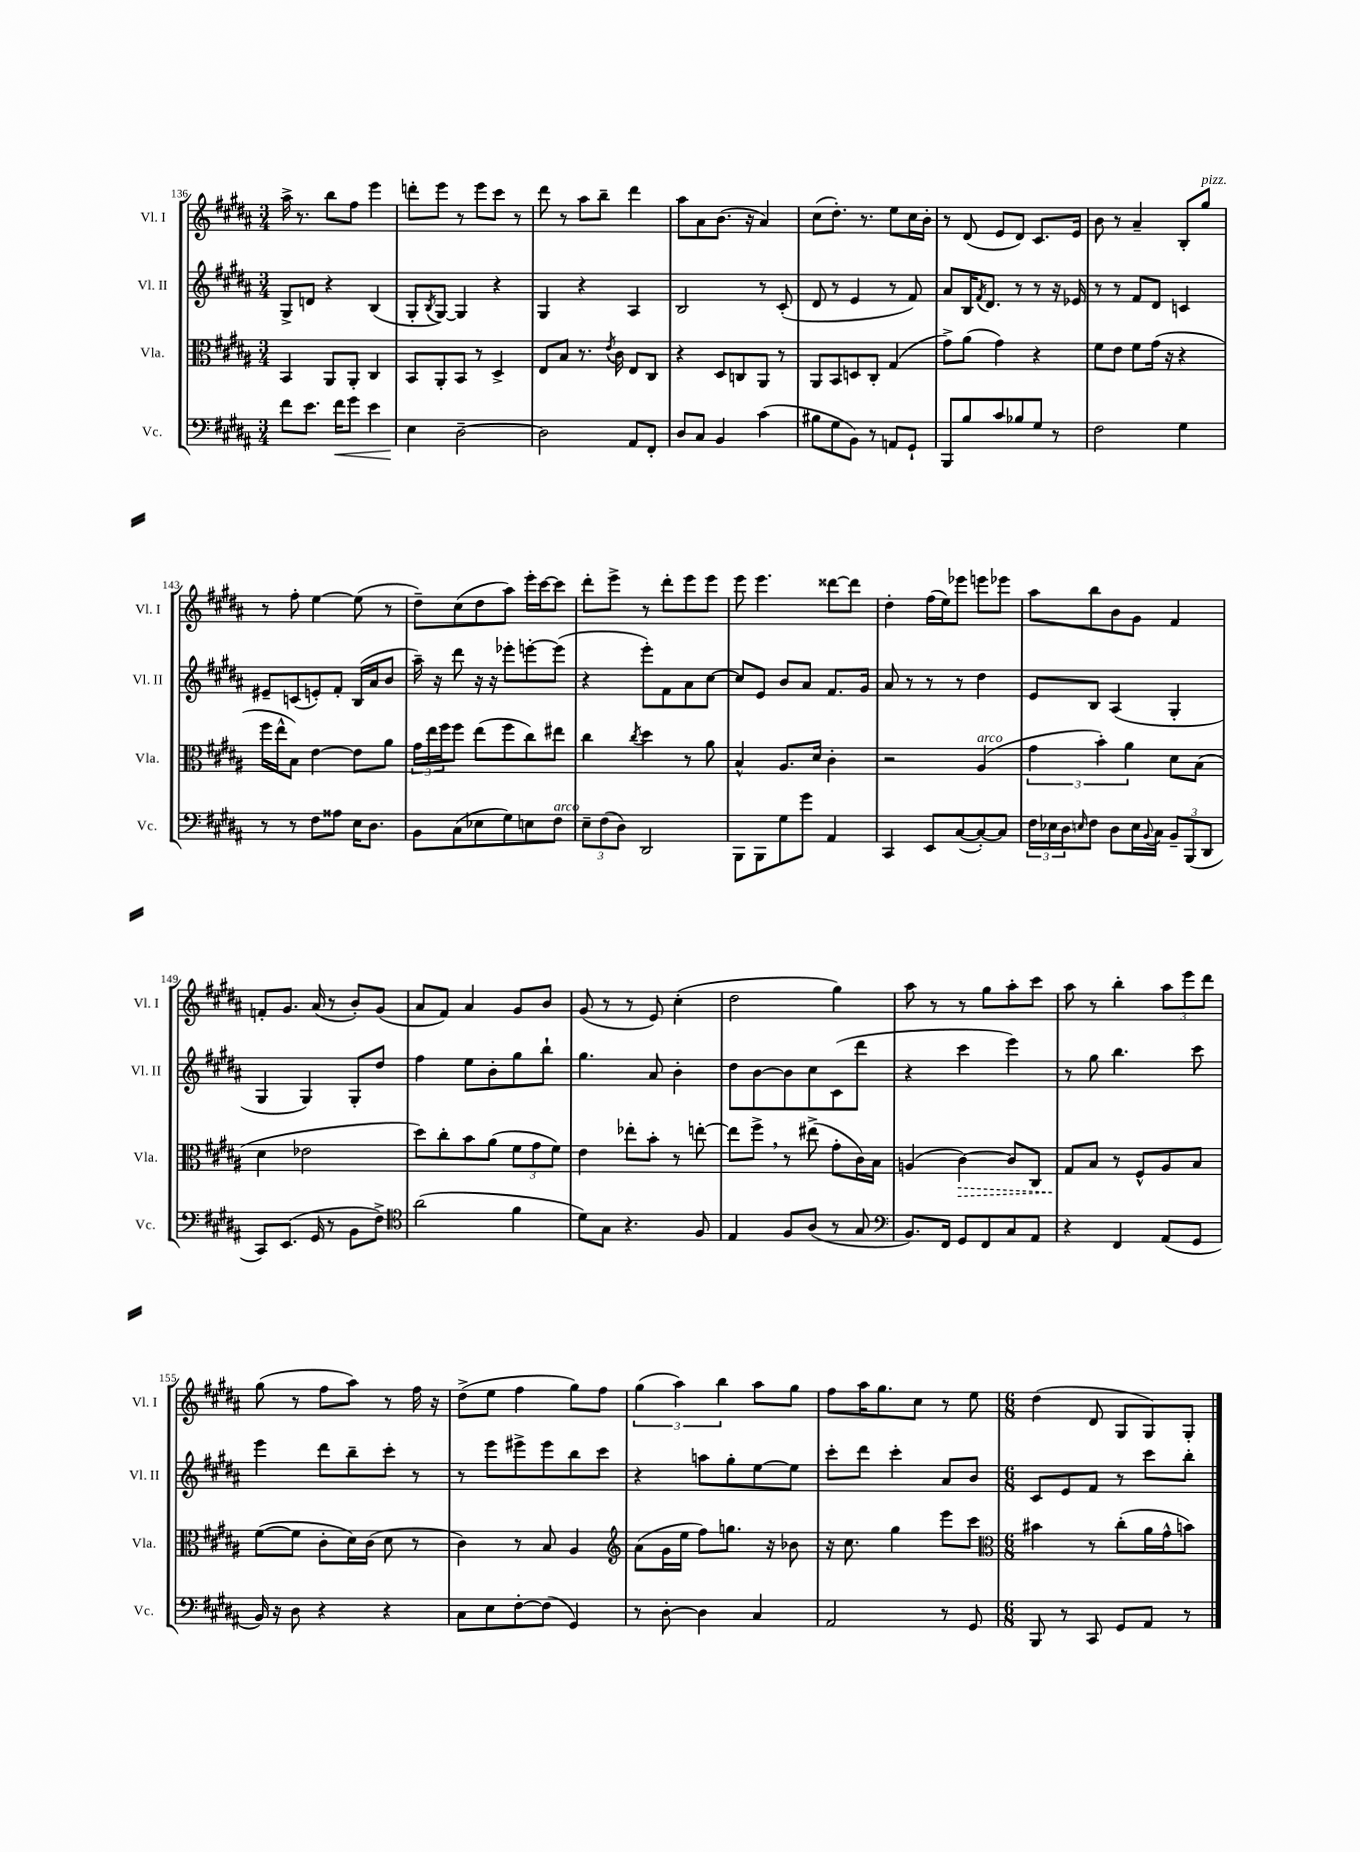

**kern	**dynam	**kern	**dynam	**kern	**kern
*part4	*part4	*part3	*part3	*part2	*part1
*staff4	*staff4	*staff3	*staff3	*staff2	*staff1
*I"Vc.	*	*I"Vla.	*	*I"Vl. II	*I"Vl. I
*I'Vc.	*	*I'Vla.	*	*I'Vl. II	*I'Vl. I
*clefF4	*	*clefC3	*	*clefG2	*clefG2
*k[f#c#g#d#a#]	*	*k[f#c#g#d#a#]	*	*k[f#c#g#d#a#]	*k[f#c#g#d#a#]
*M3/4	*	*M3/4	*	*M3/4	*M3/4
=136	=136	=136	=136	=136	=136
8f#\L	.	4BB/	.	8G#^/L	16aa#^\
.	.	.	.	.	8.r
8.e\J	.	.	.	8dn/J	.
.	.	8AA#/L	.	4r	8bb\L
!	!LO:HP:b	!	!	!	!
16f#\KL	<	.	.	.	.
8g#\J	.	8AA#'/J	.	.	8ff#\J
4e\	.	4C#/	.	(4B/	4eee\
=137	=137	=137	=137	=137	=137
4E\	.	8BB/L	.	8G#'/L	8dddn'\L
.	.	.	.	8qB/	.
.	.	8AA#'/	.	[8G#/J)	8eee\J
[2D#~\	[	8BB/J	.	4G#/]	8r
.	.	8r	.	.	8eee\L
.	.	4D#^/	.	4r	8ccc#\J
.	.	.	.	.	8r
=138	=138	=138	=138	=138	=138
2D#\]	.	8E/L	.	4G#/	8ddd#\
.	.	8B/J	.	.	8r
.	.	8.r	.	4r	8aa#\L
.	.	.	.	.	8bb~\J
.	.	8qe/	.	.	.
.	.	16c#\	.	.	.
8AA#/L	.	8E/L	.	4A#/	4ddd#\
8FF#'/J	.	8C#/J	.	.	.
=139	=139	=139	=139	=139	=139
8D#/L	.	4r	.	2B/	8aa#\L
8C#/J	.	.	.	.	8a#\
4BB/	.	8D#/L	.	.	(8.b\J
.	.	8Cn/	.	.	.
.	.	.	.	.	16r
(4c#\	.	8AA#/J	.	8r	4a#/)
.	.	8r	.	(8c#'/	.
=140	=140	=140	=140	=140	=140
8B#X\L	.	8AA#/L	.	8d#/	(8cc#\L
8G#\	.	8BB/	.	8r	8.dd#'\J)
8BB\J)	.	8Dn/	.	4e/	.
.	.	.	.	.	8.r
8r	.	8C#'/J	.	.	.
8AAn/L	.	(4G#/	.	8r	8ee\L
8GG#`/J	.	.	.	8f#/)	16cc#\L
.	.	.	.	.	16b'\JJ
=141	=141	=141	=141	=141	=141
8BBB/L	.	8g#^\L)	.	8a#/L	8r
8B/	.	(8a#\J	.	16B/K	(8d#/
.	.	.	.	8qf#/	.
.	.	.	.	8.d#/J	.
8c#/	.	4g#\)	.	.	8e/L
8B-X/	.	.	.	8r	8d#/J)
8G#/J	.	4r	.	8r	8.c#/L
8r	.	.	.	16r	.
.	.	.	.	16e-X/	16e/Jk
=142	=142	=142	=142	=142	=142
2F#\	.	8f#\L	.	8r	8b\
.	.	8e\J	.	8r	8r
.	.	8f#\L	.	8f#/L	4a#~/
.	.	(16g#\Jk	.	8d#/J	.
.	.	16r	.	.	.
4G#\	.	4r	.	4cn/	8B'/L
!	!	!	!	!	!LO:TX:a:i:t=pizz.
.	.	.	.	.	8gg#/J
!!LO:LB:g=z
=143	=143	=143	=143	=143	=143
8r	.	16ff#\LL	.	8e#X~/L	8r
.	.	16ee^^\J	.	.	.
8r	.	8B\J)	.	(8cn/	8ff#'\
8F#\L	.	[4e\	.	8en'/)	[4ee\
8A##X\J	.	.	.	8f#'/J	.
16E\KL	.	8e\L]	.	(16B/LL	(8ee\]
8.D#\J	.	.	.	16a#/J	.
.	.	8a#\J	.	8b/J	8r
=144	=144	=144	=144	=144	=144
8BB\L	.	24g#\LL	.	16aa#~\)	8dd#~\L)
.	.	24ee\	.	.	.
.	.	.	.	16r	.
.	.	24ff#\J	.	.	.
(8C#\	.	8ff#\J	.	8ddd#\	(8cc#\
8E-X\	.	(8ee\L	.	16r	8dd#\
.	.	.	.	16r	.
8G#\)	.	8ff#\	.	8eee-X'\L	8aa#\J)
8En\	.	8cc#\)	.	[8eeen'\	16eee'\LL
.	.	.	.	.	[16ccc#\J
!LO:TX:a:i:t=arco	!	!	!	!	!
8F#\J	.	8ee#X\J	.	(8eee\J]	8ccc#\J]
=145	=145	=145	=145	=145	=145
12E~\L	.	4cc#\	.	4r	8ddd#'\L
(12F#\	.	.	.	.	.
.	.	.	.	.	8eee^\J
12D#\J)	.	.	.	.	.
.	.	8qcc#/	.	.	.
2DD#/	.	4dd#\	.	8eee'\L)	8r
.	.	.	.	8f#\	8ddd#'\L
.	.	8r	.	8a#\	8eee\
.	.	8a#\	.	[8cc#\J	8eee\J
=146	=146	=146	=146	=146	=146
8BBB\L	.	4B^^/	.	8cc#/L]	8eee\
8BBB\	.	.	.	8e/J	4.eee\
8G#\	.	8.A#/L	.	8b/L	.
8g#\J	.	.	.	8a#/J	.
.	.	16d#/Jk	.	.	.
4AA#/	.	4c#'\	.	8.f#/L	[8ddd##X\L
.	.	.	.	.	8ddd##\J]
.	.	.	.	16g#/Jk	.
=147	=147	=147	=147	=147	=147
4CC#/	.	2r	.	8a#/	4dd#'\
.	.	.	.	8r	.
8EE/L	.	.	.	8r	(16ff#\LL
.	.	.	.	.	16ee\J)
([8C#/	.	.	.	8r	8eee-X\J
!	!	!LO:TX:a:i:t=arco	!	!	!
8C#'/_)	.	(4A#/	.	4dd#\	8eeen\L
8C#/J]	.	.	.	.	8eee-X\J
=148	=148	=148	=148	=148	=148
24F#\LL	.	6g#\	.	8e/L	8aa#\L
24E-X\	.	.	.	.	.
24D#\J	.	.	.	.	.
16qqEn/	.	.	.	.	.
8F#\J	.	.	.	8B/J	8bb\
.	.	6b'\)	.	.	.
8D#\L	.	.	.	(4A#/	8b\
.	.	6a#\	.	.	.
16E\L	.	.	.	.	8g#\J
8qqBB/	.	.	.	.	.
16C#\JJ	.	.	.	.	.
12BB~/L	.	8d#\L	.	4G#'/	4f#/
(12BBB/	.	.	.	.	.
.	.	(8B\J	.	.	.
12DD#/J	.	.	.	.	.
!!LO:LB:g=z
=149	=149	=149	=149	=149	=149
8CC#/L)	.	4d#\	.	4G#/	8fn'/L
(8.EE/J	.	.	.	.	8.g#/J
.	.	2e-X\	.	4G#/)	.
16GG#/	.	.	.	.	(16a#/
8r	.	.	.	.	8r
8BB\L	.	.	.	8G#'/L	8b'/L)
8F#^\J)	.	.	.	8dd#/J	(8g#/J
=150	=150	=150	=150	=150	=150
*clefC4	*	*	*	*	*
(2a#\	.	8dd#\L)	.	4ff#\	8a#/L
.	.	8cc#'\	.	.	8f#/J)
.	.	8b\	.	8ee\L	4a#/
.	.	(8a#\J	.	8b'\	.
4f#\	.	12f#\L	.	8gg#\	8g#/L
.	.	12g#\	.	.	.
.	.	.	.	8bb`\J	8b/J
.	.	12f#\J)	.	.	.
=151	=151	=151	=151	=151	=151
8d#\L)	.	4e\	.	4.gg#\	(8g#/
8G#\J	.	.	.	.	8r
4.r	.	8ee-X'\L	.	.	8r
.	.	8b'\J	.	8a#/	8e/)
.	.	8r	.	4b'\	(4cc#'\
8F#/	.	[8een'\	.	.	.
=152	=152	=152	=152	=152	=152
4E/	.	8ee\L]	.	8dd#\L	2dd#\
.	.	8ff#^,\J	.	[8b\	.
8F#/L	.	8r	.	8b\]	.
(8A#/J	.	(8ee#X^\	.	8cc#\	.
8r	.	8g#'\L	.	(8c#\	4gg#\)
8G#/	.	16c#\L)	.	8ddd#\J	.
.	.	16B\JJ	.	.	.
=153	=153	=153	=153	=153	=153
*clefF4	*	*	*	*	*
8.BB/L)	.	(4An/	.	4r	8aa#\
.	.	.	.	.	8r
16FF#/Jk	.	.	.	.	.
!	!	!	!LO:HP:b	!	!
8GG#/L	.	[4c#\)	>	4ccc#\	8r
8FF#/	.	.	.	.	8gg#\L
8C#/	.	8c#/L]	.	4eee\)	8aa#'\
8AA#/J	.	8C#/J	.	.	8ccc#\J
=154	=154	=154	=154	=154	=154
4r	.	8G#/L	.	8r	8aa#\
.	.	8B/J	]	8gg#\	8r
4FF#/	.	8r	.	4.bb\	4bb'\
.	.	8F#^^/L	.	.	.
(8AA#/L	.	8A#/	.	.	12aa#\L
.	.	.	.	.	12eee\
8GG#/J	.	8B/J	.	8ccc#\	.
.	.	.	.	.	12ddd#\J
!!LO:LB:g=z
=155	=155	=155	=155	=155	=155
16BB/)	.	([8f#\L	.	4eee\	(8gg#\
16r	.	.	.	.	.
8D#\	.	8f#\J]	.	.	8r
4r	.	8c#'\L	.	8ddd#\L	8ff#\L
.	.	16d#\L)	.	8bb~\	8aa#\J)
.	.	(16c#\JJ	.	.	.
4r	.	8d#\	.	8ccc#'\J	8r
.	.	8r	.	8r	16ff#\
.	.	.	.	.	16r
=156	=156	=156	=156	=156	=156
8C#\L	.	4c#\)	.	8r	(8dd#^\L
8E\	.	.	.	8eee\L	8ee\J
[8F#'\	.	8r	.	8eee#X^\	4ff#\
(8F#\J]	.	8B/	.	8eee#\	.
4GG#/)	.	4A#/	.	8bb\	8gg#\L)
.	.	.	.	8ccc#\J	8ff#\J
=157	=157	=157	=157	=157	=157
*	*	*clefG2	*	*	*
8r	.	(8a#\L	.	4r	(6gg#\
[8D#'\	.	16g#\L	.	.	.
.	.	.	.	.	6aa#\)
.	.	16ee\JJ	.	.	.
4D#\]	.	8ff#\L)	.	8aan\L	.
.	.	.	.	.	6bb\
.	.	8.ggn\J	.	8gg#'\	.
4C#/	.	.	.	[8ee\	8aa#\L
.	.	16r	.	.	.
.	.	8b-X\	.	8ee\J]	8gg#\J
=158	=158	=158	=158	=158	=158
2AA#/	.	16r	.	8ccc#'\L	8ff#\L
.	.	8.cc#\	.	.	.
.	.	.	.	8ddd#\J	16aa#\K
.	.	.	.	.	8.gg#\
.	.	4gg#\	.	4ccc#'\	.
.	.	.	.	.	8cc#\J
8r	.	8eee\L	.	8a#/L	8r
8GG#/	.	8ccc#\J	.	8b/J	8ee\
=159	=159	=159	=159	=159	=159
*	*	*clefC3	*	*	*
*M6/8	*	*M6/8	*	*M6/8	*M6/8
8BBB/	.	4b#X\	.	8c#/L	(4dd#\
8r	.	.	.	8e/	.
8CC#/	.	8r	.	8f#/J	8d#/
8GG#/L	.	(8cc#'\L	.	8r	8G#/L
8AA#/J	.	16a#\L	.	8ccc#\L	8G#/)
.	.	16g#^^\J	.	.	.
8r	.	8bn\J)	.	8bb'\J	8G#'/J
==	==	==	==	==	==
*-	*-	*-	*-	*-	*-
